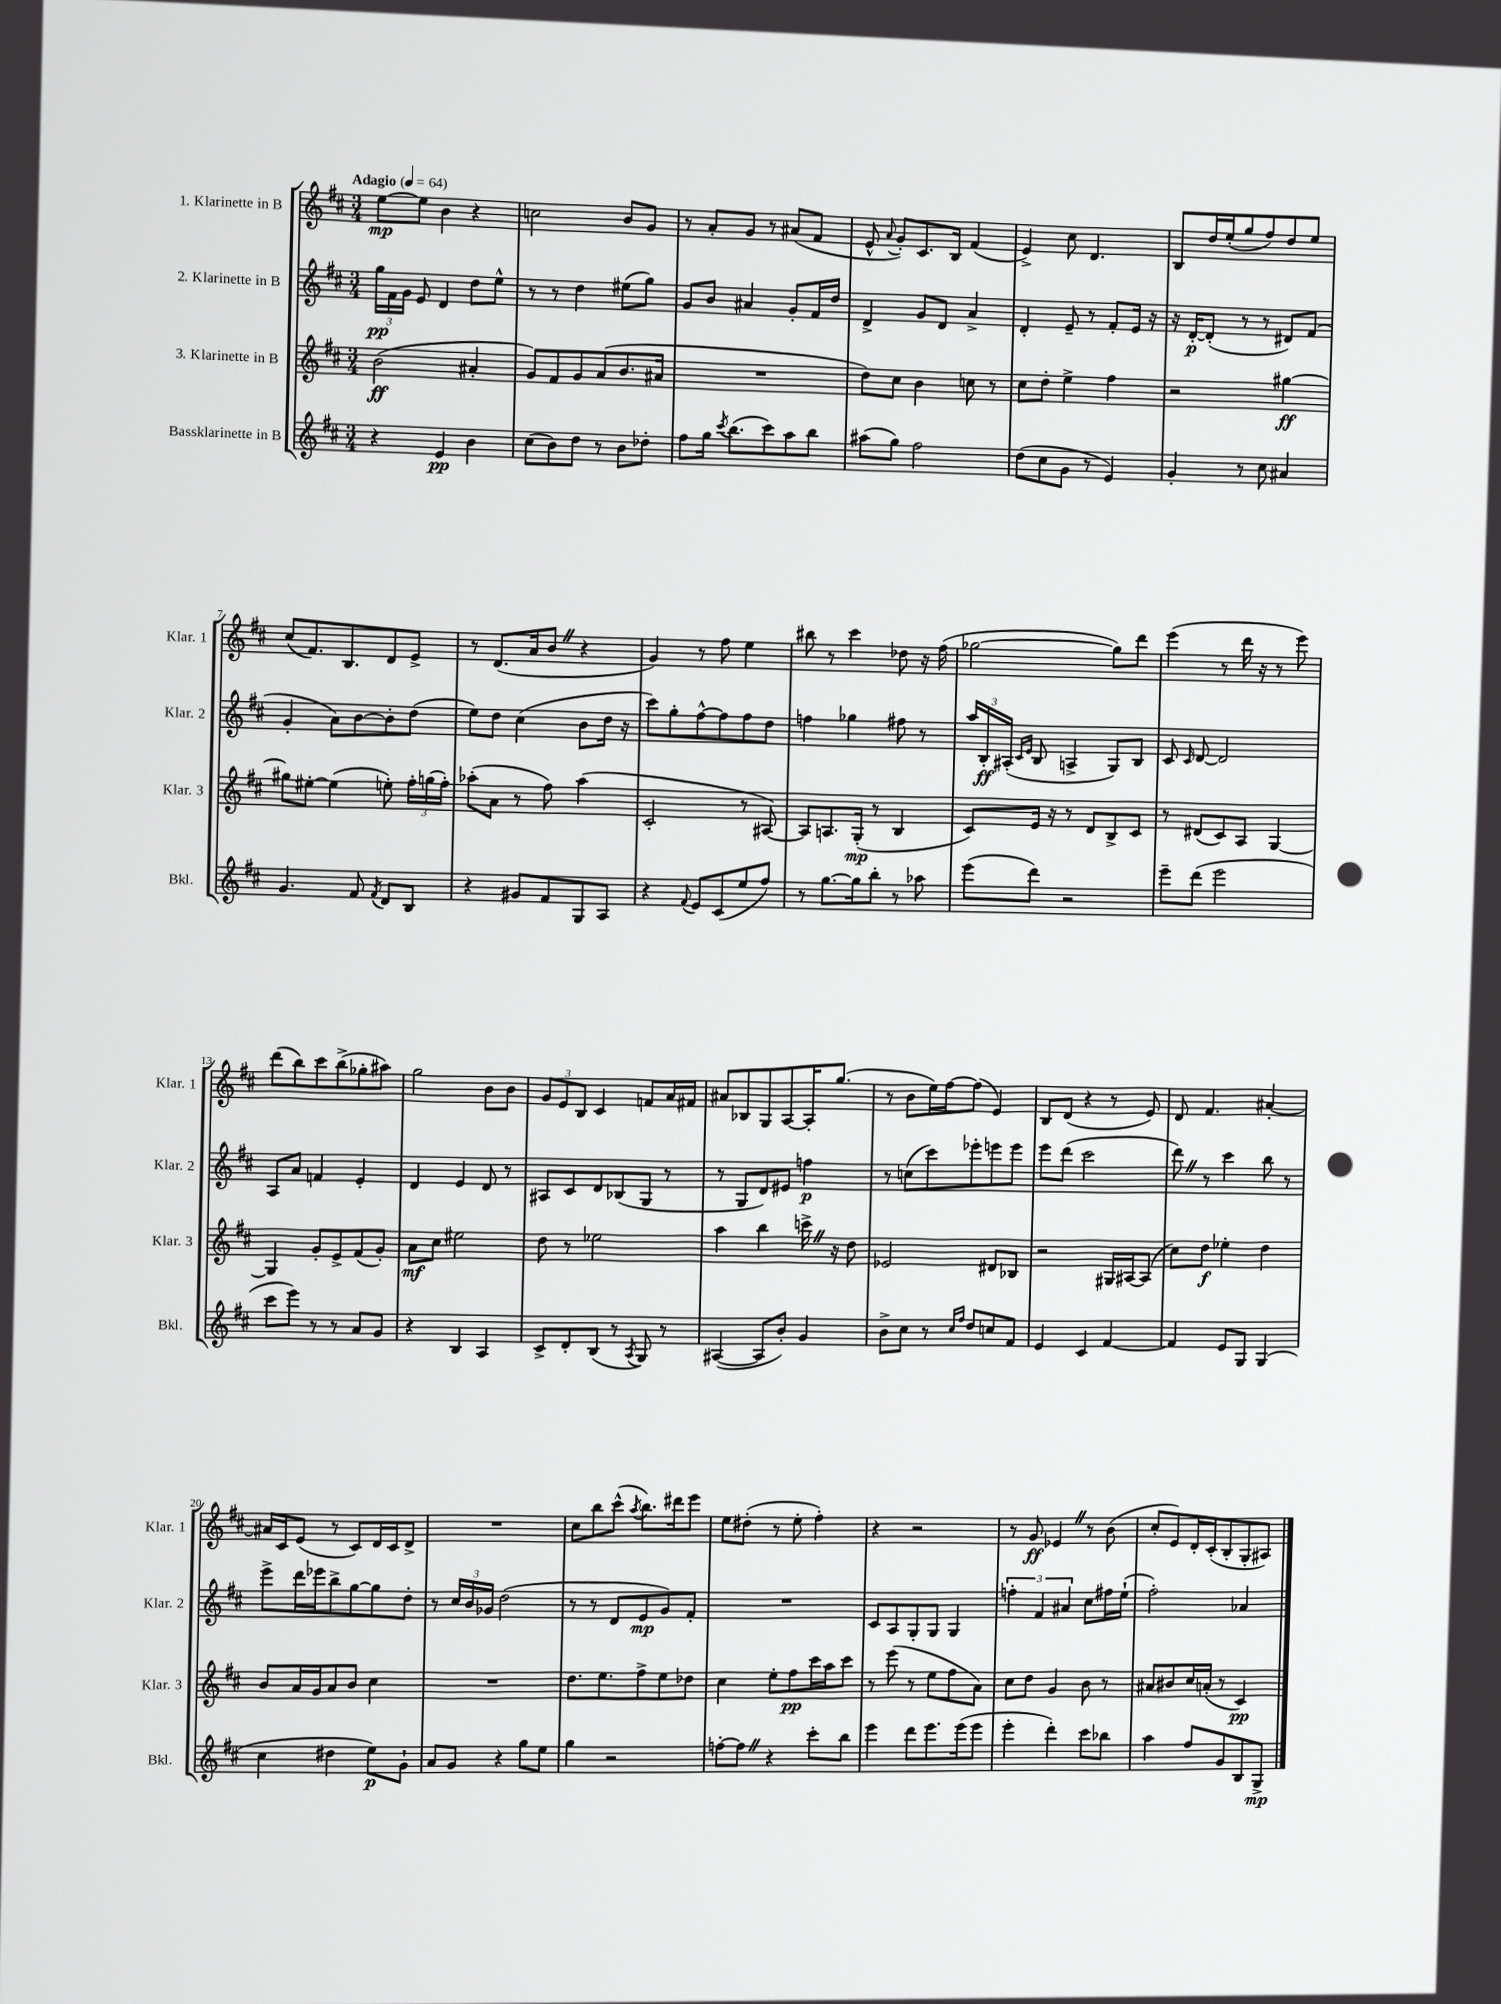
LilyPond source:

<<
\new StaffGroup <<
\new Staff = "s0" \with { instrumentName = "1. Klarinette in B" shortInstrumentName = "Klar. 1" } {
    \clef treble \key d \major \numericTimeSignature \time 3/4 \tempo "Adagio" 4 = 64
    \autoBeamOff e''8[~\mp e''8] b'4 r4 |
    c''2 b'8[ g'8] |
    r8 a'8[-. g'8] r8 ais'8[( fis'8] |
    e'8-^ \appoggiatura { a'8 } g'8[-.) cis'8. b16] fis'4( |
    e'4->) cis''8 d'4. |
    b8[ d''16 e''16-.( g''8 fis''8) d''8 e''8] |
    cis''8[( fis'8.) b8. d'8 e'8]-> |
    r8 d'8.[( a'16 b'8] \once \override BreathingSign.text = \markup { \musicglyph "scripts.caesura.straight" } \breathe r4 |
    g'4) r8 fis''8 e''4 |
    bis''8 r8 cis'''4 des''8 r16 fis''16( |
    ges''2~ ges''8[) d'''8] |
    e'''4( r8 d'''16 r16 r8 e'''8) |
    d'''8[( b''8) cis'''8 b''8->( ges''8-. ais''8]) |
    g''2 b'8[ b'8] |
    \tuplet 3/2 { g'8[ e'8 b8] } cis'4 f'8[ a'16 fis'16] |
    ais'8[ bes8 g8 a8~ a16-. g''8.]( |
    r8 b'8[ e''16) fis''16~ fis''8]( e'4) |
    b8[ d'8]( r4 r8 e'8) |
    d'8 fis'4. ais'4~-. |
    ais'16[ cis'16 e'8]( r8 cis'8[) d'16 cis'16 d'8]-> |
    R2. |
    cis''8[ b''8 cis'''8]-^( \acciaccatura { a''8 } b''8.[) dis'''16 e'''8] |
    e''8[ dis''8]-.( r8 e''8-. fis''4-.) |
    r4 r2 |
    r8 g'8\ff ees'4 \once \override BreathingSign.text = \markup { \musicglyph "scripts.caesura.straight" } \breathe r8 b'8( |
    cis''8[-. e'8) d'16-. cis'16-.( b8-. g8-. ais8]) \bar "|." |
}
\new Staff = "s1" \with { instrumentName = "2. Klarinette in B" shortInstrumentName = "Klar. 2" } {
    \clef treble \key d \major \numericTimeSignature \time 3/4
    \autoBeamOff \tuplet 3/2 { g''16[\pp fis'16 g'16] } e'8 d'4 d''8[ e''8]-^ |
    r8 r8 d''4 eis''8[( g''8]) |
    g'8[ b'8] ais'4 g'8[-. fis'16 d''16] |
    d'4-> g'8[ d'8] a'4-> |
    d'4-. e'8-- r8 fis'8[-. e'16] r16 |
    r16 d'16[~-.\p d'8]-.( r8 r8 dis'8[) fis'8]( |
    g'4-. a'8[) b'8~ b'8-. d''8]( |
    e''8[) d''8] cis''4( b'8[ d''16] r16 |
    cis'''8[) g''8-. fis''8~-^ fis''8 fis''8 d''8] |
    f''4 ges''4 fis''8 r8 |
    \tuplet 3/2 { a''16[ b16-.\ff ais16]-.( } \grace { cis'16[ e'16] } b8 a4-> g8[) b8] |
    cis'8 \grace { cis'16 } d'8~ d'2 |
    a8[ a'8] f'4 e'4-. |
    d'4 e'4 d'8 r8 |
    ais8[ cis'8 d'8 bes8( g8] r8 |
    r8 g8[ d'8) eis'8] f''4\p |
    r8 c''8[( cis'''8) ees'''8-. e'''8 e'''8] |
    e'''8[ d'''8]( cis'''2 |
    d'''8) \once \override BreathingSign.text = \markup { \musicglyph "scripts.caesura.straight" } \breathe r8 cis'''4 b''8 r8 |
    e'''8[-> d'''16 ees'''16 b''8-> g''8~ g''8 d''8]-. |
    r8 \tuplet 3/2 { cis''16[ b'16 ges'16] } d''2( |
    r8 r8 d'8[ e'8\mp g'8) fis'8]-. |
    R2. |
    cis'8[ a8 g8-. g8] g4 |
    \tuplet 3/2 { f''4-. fis'4 ais'4 } cis''8[ fis''16 e''16]-!( |
    fis''2-.) aes'4 \bar "|." |
}
\new Staff = "s2" \with { instrumentName = "3. Klarinette in B" shortInstrumentName = "Klar. 3" } {
    \clef treble \key d \major \numericTimeSignature \time 3/4
    \autoBeamOff b'2\ff( ais'4-. |
    g'8[) fis'8 g'8 a'8( b'8. ais'16] |
    R2. |
    d''8[) cis''8] b'4 c''8 r8 |
    cis''8[ d''8]-. e''4-> fis''4 |
    r2 gis''4~\ff |
    gis''8[ eis''8]~-. eis''4( e''8-.) \tuplet 3/2 { fis''16[-. g''16( fis''16]-.) } |
    aes''8[-.( a'8] r8 fis''8) aes''4( |
    cis'2-. r8 ais8~) |
    ais8[ a8. g16]-.\mp( r8 b4 |
    cis'8[) e'16] r16 r8 d'8[ b8-> cis'8] |
    r8 dis'8[( cis'8) a8] g4~ |
    g4 g'8[-. e'8-> fis'8( g'8]-.) |
    a'8[\mf cis''8] eis''2 |
    d''8 r8 ees''2 |
    a''4 b''4 c'''16-> \once \override BreathingSign.text = \markup { \musicglyph "scripts.caesura.straight" } \breathe r16 d''8 |
    ees'2 dis'8[ bes8] |
    r2 gis16[ ais16~ ais8]( |
    cis''8[) d''8]\f ees''4-. d''4 |
    b'8[ a'16 g'16 a'8 b'8] cis''4 |
    R2. |
    d''8.[ e''8. fis''8-> e''8 des''8] |
    cis''4 e''8[-. fis''8\pp cis'''16 a''16 cis'''8] |
    r8 e'''8( r8 e''8[ fis''8 a'8]) |
    cis''8[ d''8] g'4 b'8 r8 |
    ais'8[ bis'8 cis''16 a'16]-.( r8 cis'4\pp) \bar "|." |
}
\new Staff = "s3" \with { instrumentName = "Bassklarinette in B" shortInstrumentName = "Bkl." } {
    \clef treble \key d \major \numericTimeSignature \time 3/4
    \autoBeamOff r4 e'4\pp b'4 |
    cis''8[( b'8) d''8] r8 b'8[ des''8]-. |
    fis''8[ g''16] \acciaccatura { cis'''8 } b''8.[( cis'''8) a''8 b''8] |
    ais''8[( g''8]) fis''2 |
    d''8[( cis''8 g'8] r8 e'4) |
    g'4-. r8 cis''8 ais'4 |
    g'4. fis'8 \acciaccatura { fis'8 } d'8[ b8] |
    r4 gis'8[ fis'8 g8 a8] |
    r4 \appoggiatura { fis'8 } e'8[ cis'8( e''8 fis''8]) |
    r8 g''8.[~ g''16 b''8]-. r8 aes''8 |
    e'''8[( d'''8]) r2 |
    e'''8[-- d'''8]( e'''2 |
    cis'''8[ e'''8]) r8 r8 a'8[ g'8] |
    r4 b4 a4 |
    cis'8[-> d'8-. b8]( r8 \acciaccatura { a8 } g8) r8 |
    ais4~( ais8[ b'8]-.) g'4 |
    b'8[-> cis''8] r8 \grace { cis''16[ fis''16] } d''8[ c''8 fis'8] |
    e'4 cis'4 fis'4~ |
    fis'4 e'8[ g8] g4( |
    cis''4 dis''4 e''8[\p) g'8]-! |
    a'8[ g'8] r4 g''8[ e''8] |
    g''4 r2 |
    f''8[~-. f''8] \once \override BreathingSign.text = \markup { \musicglyph "scripts.caesura.straight" } \breathe r4 cis'''8[-. b''8] |
    e'''4 d'''8[ e'''8. e'''16( e'''8] |
    e'''4-. d'''4-.) cis'''8[ bes''8] |
    a''4 fis''8[ g'8 b8 g8]->\mp \bar "|." |
}
>>
>>
